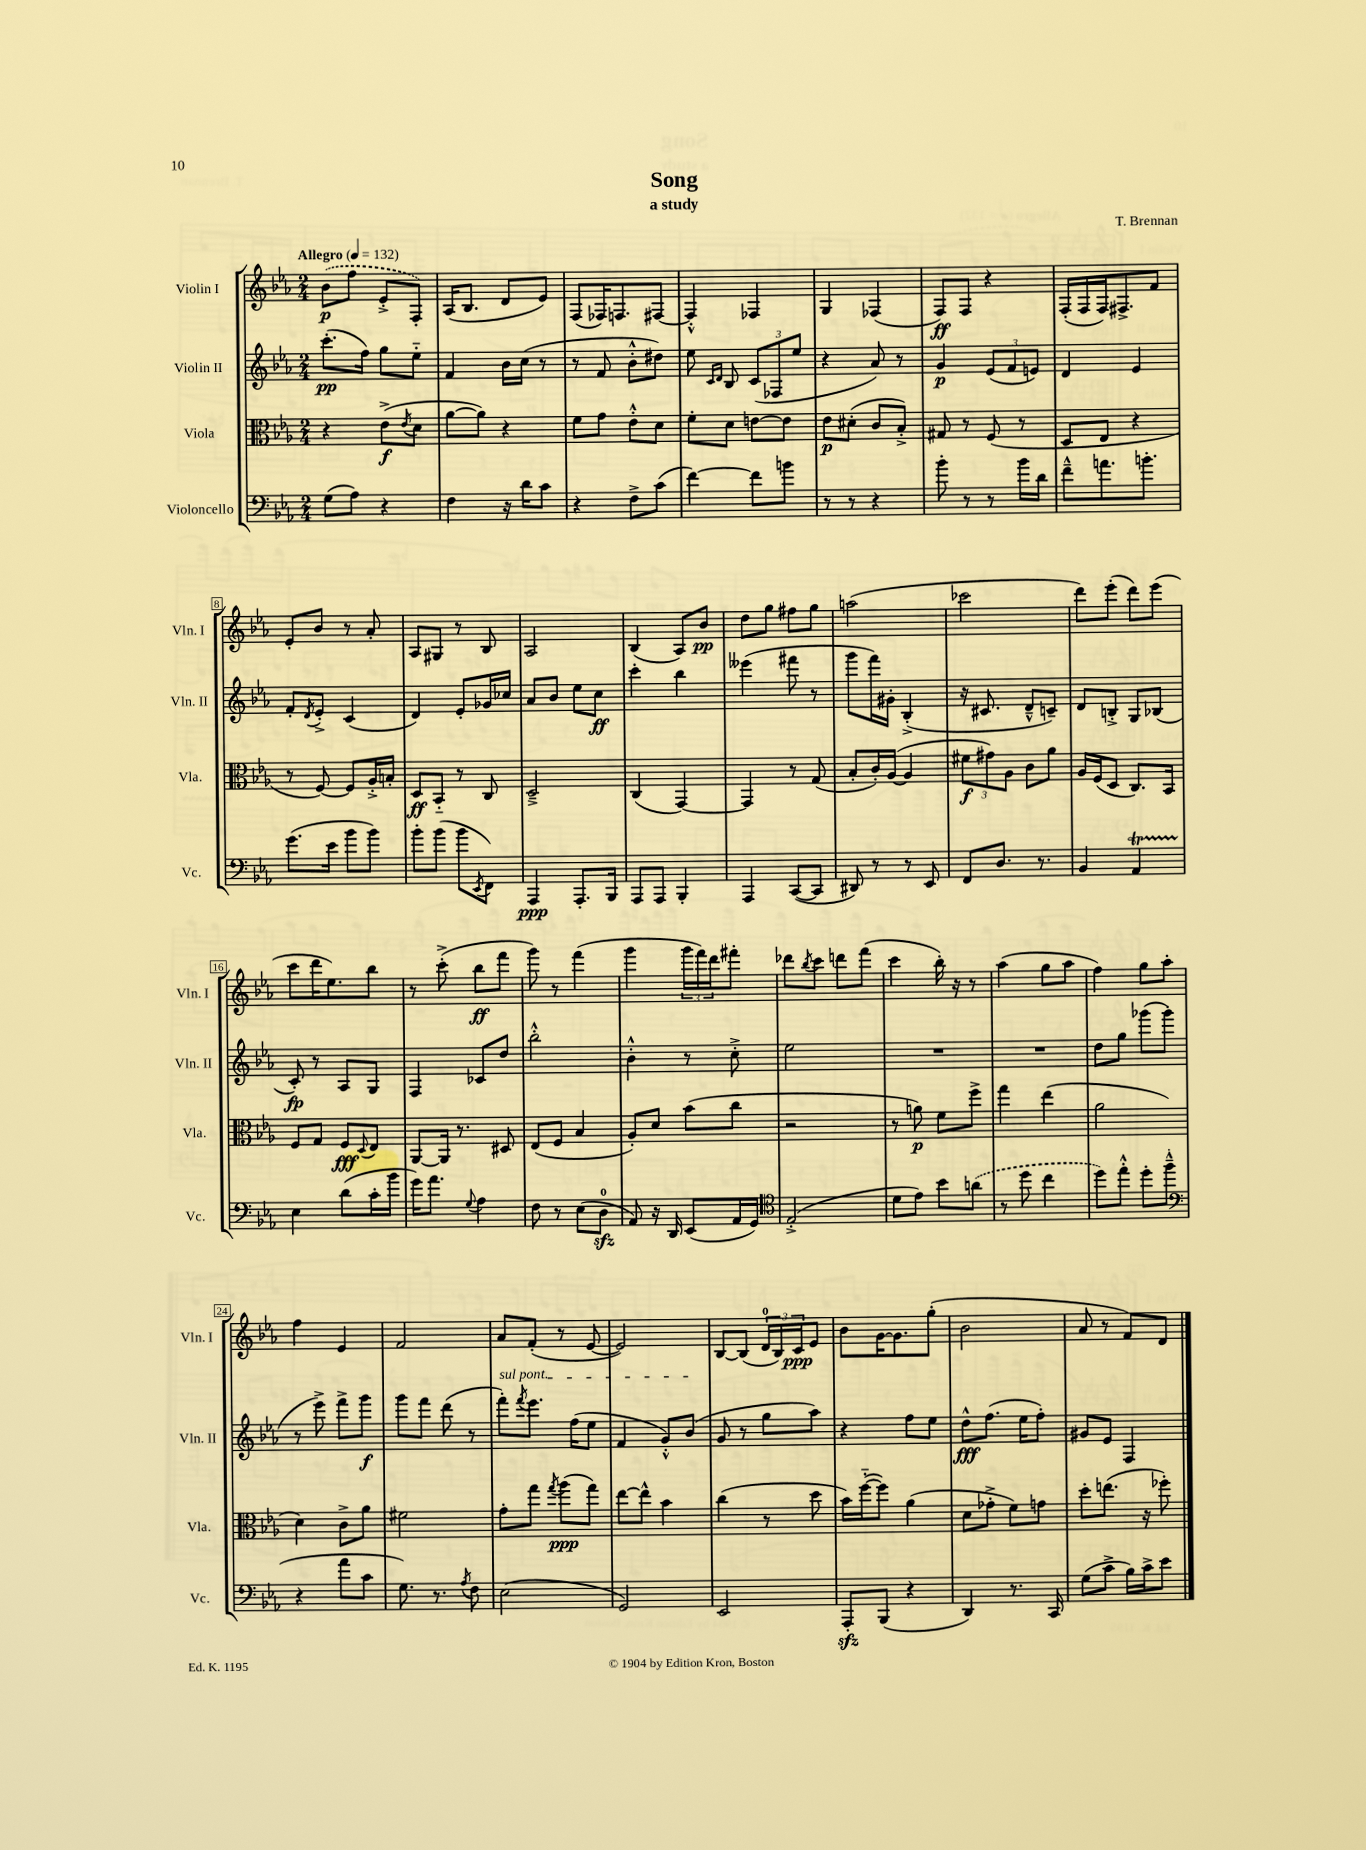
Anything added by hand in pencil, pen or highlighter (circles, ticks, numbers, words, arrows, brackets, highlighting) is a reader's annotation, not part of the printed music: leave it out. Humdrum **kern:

**kern	**kern	**kern	**kern
*staff4	*staff3	*staff2	*staff1
*clefF4	*clefC3	*clefG2	*clefG2
*k[b-e-a-]	*k[b-e-a-]	*k[b-e-a-]	*k[b-e-a-]
*M2/4	*M2/4	*M2/4	*M2/4
*MM132	*MM132	*MM132	*MM132
(8G\L	4r	(8.ccc'\L	(8b-\L
8A-\J)	.	.	8ff\J
.	.	16ff\Jk)	.
4r	(8e-^\L	8gg\L	8e-'^/L
.	8qe-/	.	.
.	8d\J	8ee-'~\J	8F'/J)
=	=	=	=
4F\	[8a-\L	4f/	(16A-/LK
.	.	.	8.B-/J
.	8a-\]J)	.	.
16r	4r	16b-\LL	8d/L
16d\LK	.	(16cc\JJ	.
8c\J	.	8r	8e-/J)
=	=	=	=
4r	8f\L	8r	(8F/L
.	8g\J	8f/	16F-/K)
.	.	.	8.F/
8F^\L	8e-'^^\L	8b-'^^\L	.
(8c\J	8d\J	8dd#\J)	[8F#/J
=	=	=	=
[4f\)	8f'\L	8ee-\	4F#'^^/]
.	.	16qqc/LL	.
.	.	16qqd/JJ	.
.	8d\J	8B-/	.
8f\]L	[8e\L	(12c/L	4F-/
.	.	12F-/	.
8b\J	8e\]J	.	.
.	.	12ee-/J	.
=	=	=	=
8r	8e-\L	4r	4G/
8r	(8d#'\J	.	.
4r	8c/L	8a-/)	(4F-/
.	8B-'^/J)	8r	.
=	=	=	=
8b-'\	8G#/	4g/	8F/L)
8r	8r	.	8F/J
8r	(8F/	(12e-/L	4r
.	.	12f/	.
16b-\LL	8r	.	.
.	.	12e/J)	.
16d\JJ	.	.	.
=	=	=	=
8f~^^\L	8D/L	4d/	(16F'/LL
.	.	.	16F/
8.a\	8E-/J	.	16F/J)
.	.	.	8.F#^/
.	4r	4e-/	.
8.b'\J	.	.	.
.	.	.	8f/J
=	=	=	=
(8.g\L	8r	8f'/L	8e-'/L
.	.	8qd/	.
.	[8F/)	8e-'^/J	8b-/J
16e-\Jk	.	.	.
8b-\L	8F/]L	(4c/	8r
8b-\J)	16A-'^/L	.	8a-'/
.	16B'/JJ	.	.
=	=	=	=
8b-'\L	8D/L	4d/)	8A-/L
(8b-\J	8BB-'~/J	.	8G#/J
8b-\L	8r	8e-'/L	8r
8qEE-/	.	.	.
8FF\J)	8C/	16g-/L	8B-/
.	.	16cc-/JJ	.
=	=	=	=
4AAA-/	2D~^/	8a-/L	2A-/
.	.	8b-/J	.
8.AAA-'/L	.	8ee-\L	.
.	.	8cc\J	.
16BBB-/Jk	.	.	.
=	=	=	=
8AAA-/L	(4C/	4ccc'\	(4B-/
8AAA-/J	.	.	.
4BBB-'/	[4GG/)	4bb-\	8A-/L)
.	.	.	8b-/J
=	=	=	=
4AAA-/	4GG/]	(4eee--\	8dd\L
.	.	.	8gg\J
([8CC/L	8r	8fff#\	8ff#\L
8CC/]J	(8G/	8r	8gg\J
=	=	=	=
8DD#/)	8B-'/L	8ggg\L	(2aa\
8r	16c'/L)	16fff\L)	.
.	([16A-/JJ	16g#'\JJ	.
8r	4A-/]	(4B-'^/	.
8EE-/	.	.	.
=	=	=	=
8FF/L	12f#\L	16r	2ccc-\
.	.	8.c#/	.
.	12g#\)	.	.
8.D/J	.	.	.
.	12A-\J	.	.
.	8c\L	8d~^^/L	.
8.r	.	.	.
.	8a-\J	8c~/J)	.
=	=	=	=
4BB-/	16A-/LL	8d/L	8ddd\L)
.	(16F/J	.	.
.	8D/J	8B'^/J	(8eee-'\J
4AA-/	8.C/L)	8G/L	8ddd\L)
.	.	(8B-/J	(8eee-\J
.	16BB-/Jk	.	.
=	=	=	=
4E-\	8F/L	8c'/)	8ccc\L
.	8G/J	8r	16ddd\K
.	.	.	8.ee-\)
(8d\L	8F/L	8A-/L	.
.	8qqD/	.	.
16c'\L	8E-/J	8G/J	8bb-\J
16b-\JJ	.	.	.
=	=	=	=
16g\LK)	[8AA-/L	4F/	8r
8.a-\J	.	.	.
.	16AA-/]Jk	.	(8ccc'^\
.	8.r	.	.
8qqG/	.	.	.
4A-\	.	8c-/L	8bb-\L
.	8D#/	8dd/J	8fff\J
=	=	=	=
8F\	(8E-/L	2bb-'^^\	8ggg\)
8r	8F/J	.	8r
(8E-\L	4B-/	.	(4fff\
8D\J	.	.	.
=	=	=	=
8AA-/)	8A-'/L)	4b-'^^\	4ggg\
16r	8d/J	.	.
16DD/	.	.	.
(8EE-/L	(8b-\L	8r	24ggg\LL
.	.	.	24fff\)
.	.	.	24ddd\J
16AA-/L	8cc\J	8cc'^\	8fff#'\J
16GG/JJ)	.	.	.
=	=	=	=
*clefC4	*	*	*
(2E-'^/	2r	2ee-\	8ddd-\L
.	.	.	8qbb-/
.	.	.	8ccc\J
.	.	.	8ddd\L
.	.	.	(8fff\J
=	=	=	=
8d\L	8r	2r	4ccc\
8e-\J)	8a\)	.	.
8b-\L	8f\L	.	16bb-'\)
.	.	.	16r
(8a\J	8ff^\J	.	8r
=	=	=	=
8r	4gg\	2r	(4aa-\
8dd\	.	.	.
4cc\	(4ee-\	.	8gg\L
.	.	.	8aa-\J
=	=	=	=
8dd\L)	2a-\	8dd\L	4ff\)
8ee-'^^\J	.	8gg\J	.
8dd'\L	.	(8ggg-\L	8gg\L
(8ff~^^\J	.	8ggg-'\J	8aa-'\J
=	=	=	=
*clefF4	*	*	*
4r	4d\)	8r	4ff\
.	.	8eee-^\)	.
8a-\L	8c^\L	8fff^\L	4e-/
8c\J	8a-\J	8ggg\J	.
=	=	=	=
8.G\)	2f#\	8ggg\L	2f/
.	.	8fff\J	.
8.r	.	.	.
.	.	(8ddd\	.
8qA-/	.	.	.
8F\	.	8r	.
=	=	=	=
(2E-\	8g'\L	8fff'\L)	8a-/L
.	.	8qfff/	.
.	8gg\J	8.eee-\J	(8f'/J
.	8qgg/	.	.
.	(8aa-\L	.	8r
.	.	(16ff\LK	.
.	8gg\J)	8ee-\J	[8e-/
=	=	=	=
2GG/)	[8ee-\L	4f/	2e-/])
.	8ee-^^\]J	.	.
.	4b-\	8g'^^/L)	.
.	.	(8b-/J	.
=	=	=	=
2EE-/	(4cc\	8g/	[8B-/L
.	.	8r	(8B-/]J
.	8r	8gg\L	24d/LL
.	.	.	24B-/)
.	.	.	24c/J
.	8dd\	8aa-\J)	8e-/J
=	=	=	=
8AAA-'/L	16b-\LL)	4r	8b-\L
.	([16ff'~\J	.	.
(8BBB-/J	8ff\]J)	.	[16g\K
.	.	.	8.g\]
4r	(4a-\	8ff\L	.
.	.	8ee-\J	(8gg'\J
=	=	=	=
4DD/)	8d\L	8dd^^\L	2b-\
.	8g-'^\J	(8.ff\J	.
8.r	8f\L)	.	.
.	.	16ee-\LK	.
.	8g\J	8ff'\J)	.
16CC/	.	.	.
=	=	=	=
(8G\L	8dd'\L	8g#/L	8a-/
8c^\J	(8.ee\J	8e-/J	8r
16B-\LL)	.	4F/	8f/L)
16c^\J	16r	.	.
8e-\J	8ff-'\)	.	8d/J
==	==	==	==
*-	*-	*-	*-
